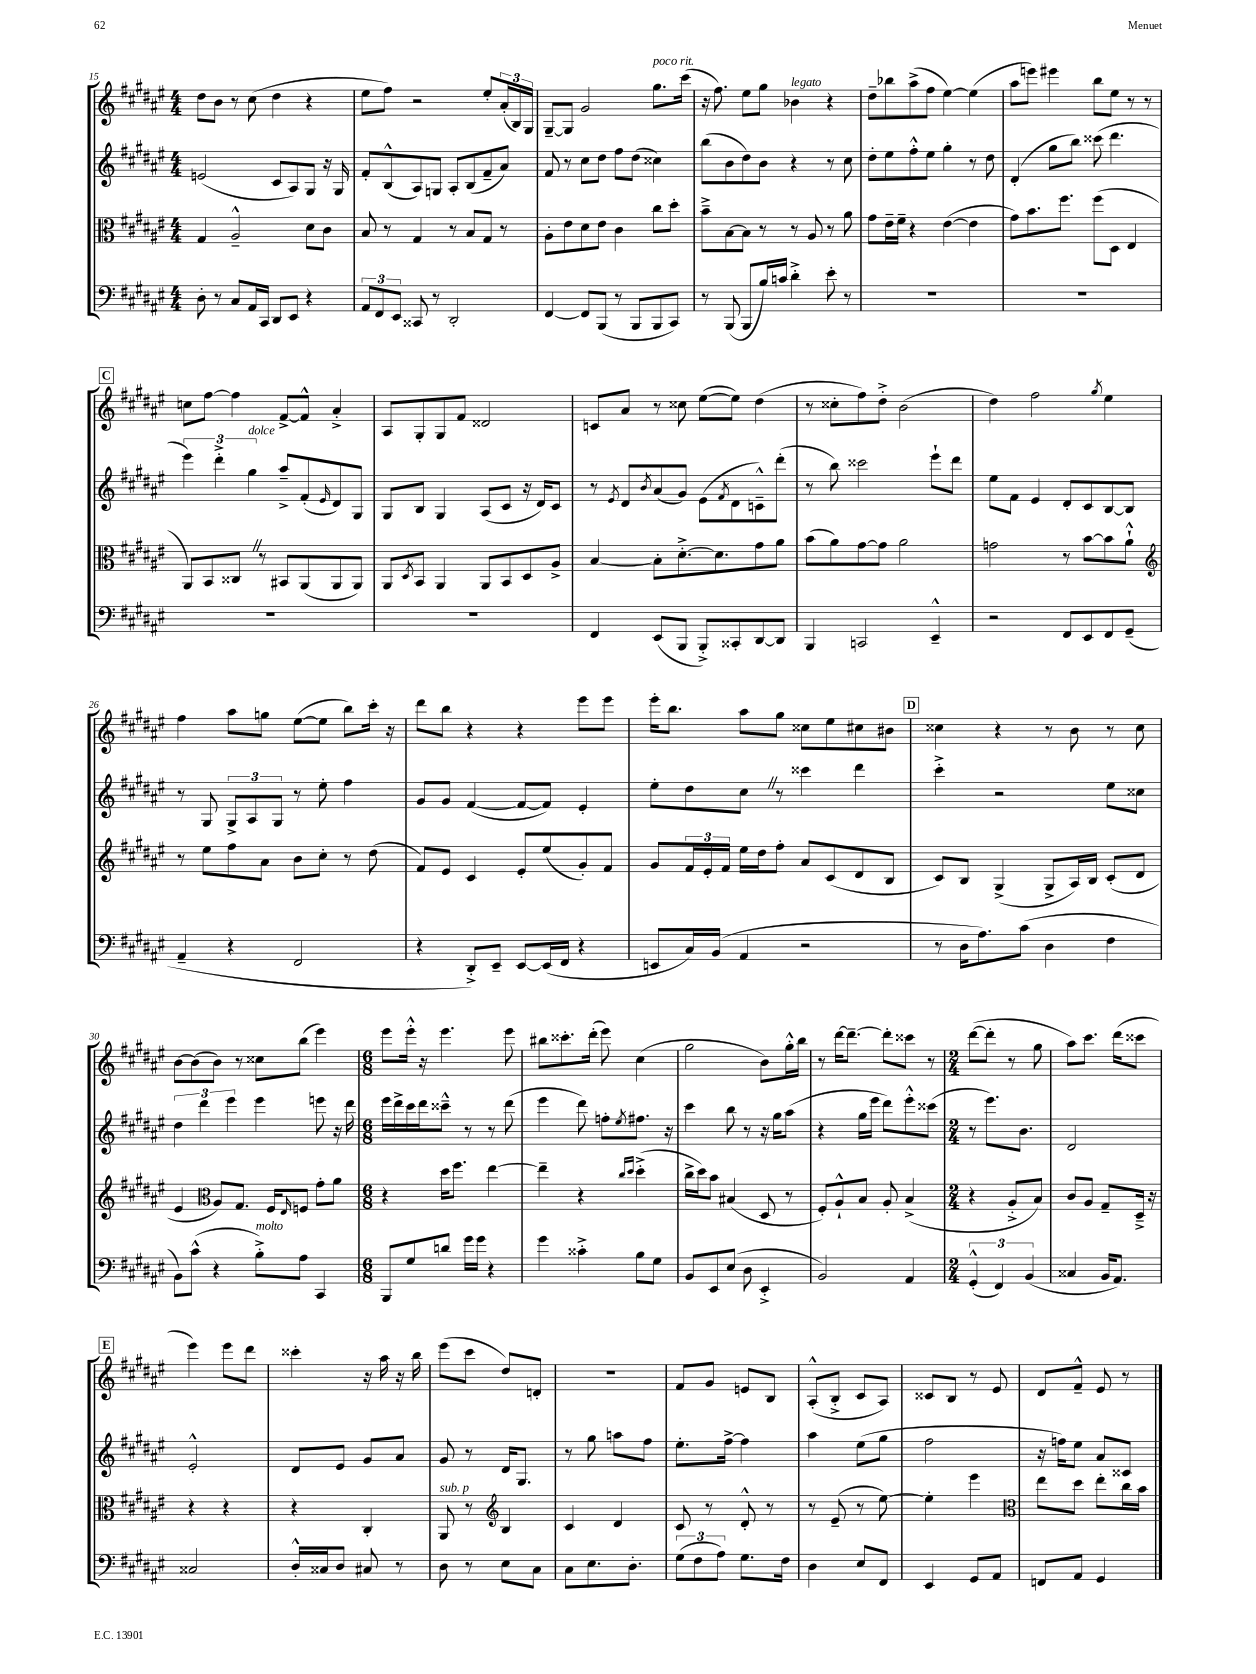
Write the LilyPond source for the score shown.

<<
\new StaffGroup <<
\new Staff = "s0" {
    \clef treble \key fis \major \numericTimeSignature \time 4/4
    dis''8 b'8 r8 cis''8( dis''4 r4 |
    eis''8 fis''8) r2 eis''8-. \tuplet 3/2 { ais'16-.( b16) gis16 } |
    gis8~-- gis8 gis'2 gis''8.^\markup { \italic "poco rit." } cis'''16( |
    r16 fis''8.) eis''8 gis''8 bes'4^\markup { \italic "legato" } r4 |
    dis''8-- bes''8 ais''8->( fis''8 eis''4~) eis''4( |
    ais''8 e'''8) eis'''4 b''8 eis''8 r8 r8 |
    \mark \markup { \box "C" } c''8 fis''8~ fis''4 fis'8~-> fis'8-^ ais'4-.-> |
    ais8 gis8-. gis8 fis'8 disis'2 |
    c'8 ais'8 r8 cisis''8 eis''8~( eis''8) dis''4( |
    r8 cisis''8-. fis''8) dis''8-.-> b'2( |
    dis''4) fis''2 \acciaccatura { gis''8 } eis''4 |
    fis''4 ais''8 g''8 eis''8~( eis''8 b''8) cis'''16-. r16 |
    dis'''8 b''8 r4 r4 eis'''8 eis'''8 |
    eis'''16-. b''8. ais''8 gis''8 cisis''8 eis''8 cis''8 bis'8 |
    \mark \markup { \box "D" } cisis''4 r4 r8 b'8 r8 cisis''8 |
    b'8~ b'8( b'8) r8 cisis''8 b''8( eis'''4) |
    \numericTimeSignature \time 6/8 eis'''8 eis'''16-.-^ r16 eis'''4. eis'''8 |
    bis''8 cisis'''8.-. dis'''16-.( eis'''8) cis''4( |
    gis''2 b'8) gis''16-.-^ b''16 |
    r8 dis'''16~ dis'''8.~-- dis'''8-. cisis'''8 r8 |
    \numericTimeSignature \time 2/4 dis'''8~( dis'''8-. r8 gis''8 |
    ais''8) cis'''8. dis'''16( cisis'''8 |
    \mark \markup { \box "E" } eis'''4) eis'''8 dis'''8 |
    cisis'''4-. r16 ais''16 r16 b''16 |
    eis'''8( cis'''8 dis''8) d'8-. |
    R2 |
    fis'8 gis'8 e'8 b8 |
    ais8-.-^( b8-.-> cis'8 ais8) |
    cisis'8 b8 r8 eis'8 |
    dis'8 fis'8---^ eis'8 r8 \bar "|." |
}
\new Staff = "s1" {
    \clef treble \key fis \major \numericTimeSignature \time 4/4
    e'2( cis'8 ais8) gis8 r16 gis16 |
    fis'8-. b8-^( ais8) g8 ais8-. b8( fis'8-- ais'8) |
    fis'8 r8 cis''8 dis''8 fis''8 dis''8( cisis''4) |
    b''8( b'8 dis''8) b'8 r4 r8 cis''8 |
    dis''8-. eis''8 fis''8-.-^ eis''8 gis''4-. r8 dis''8 |
    dis'4-.( gis''8 b''8) cisis'''8( dis'''4. |
    \mark \markup { \box "C" } \tuplet 3/2 { eis'''4) dis'''4-.-> gis''4^\markup { \italic "dolce" } } ais''8---> fis'8-.( \grace { eis'16 } dis'8) gis8 |
    gis8 b8 gis4 ais8( cis'8 r16 dis'16) cis'8 |
    r8 \acciaccatura { eis'8 } dis'8 \acciaccatura { b'8 } ais'8( gis'8) eis'8( \acciaccatura { fis'8 } dis'8 c'8---^) dis'''8-.( |
    r8 b''8) cisis'''2 eis'''8-! dis'''8 |
    eis''8 fis'8 eis'4 dis'8-. cis'8 b8~ b8 |
    r8 gis8 \tuplet 3/2 { gis8-> ais8 gis8 } r8 eis''8-. fis''4 |
    gis'8 gis'8 fis'4~( fis'8~ fis'8) eis'4-. |
    eis''8-. dis''8 cis''8 \once \override BreathingSign.text = \markup { \musicglyph "scripts.caesura.straight" } \breathe r8 cisis'''4 dis'''4 |
    \mark \markup { \box "D" } cis'''4-.-> r2 eis''8 cisis''8 |
    \tuplet 3/2 { dis''4 dis'''4 eis'''4 } eis'''4 e'''8 r16 dis'''16 |
    \numericTimeSignature \time 6/8 eis'''16 dis'''16-> cis'''16 dis'''16 cisis'''8---^ r8 r8 dis'''8( |
    eis'''4 dis'''8) f''8-. \acciaccatura { eis''8 } fis''8. r16 |
    cis'''4 b''8 r8 r16 gis''16 ais''8( |
    r4 gis''16 eis'''16 dis'''8) eis'''8-.-^ cisis'''8( |
    \numericTimeSignature \time 2/4 r8 eis'''8.) b'8. |
    dis'2 |
    \mark \markup { \box "E" } eis'2-.-^ |
    dis'8 eis'8 gis'8 ais'8 |
    gis'8 r8 dis'16 gis8. |
    r8 gis''8 a''8 fis''8 |
    eis''8.-. fis''16~-> fis''4 |
    ais''4 eis''8( gis''8 |
    fis''2 |
    r16 f''16) eis''8 ais'8 cisis'8 \bar "|." |
}
\new Staff = "s2" {
    \clef alto \key fis \major \numericTimeSignature \time 4/4
    gis4 ais2---^ dis'8 cis'8 |
    b8 r8 gis4 r8 b8 gis8 r8 |
    ais8-. eis'8 dis'8 eis'8 cis'4 cis''8 dis''8-. |
    b'8---> b8~ b8 r8 r8 ais8 r8 ais'8 |
    gis'8 eis'16-- fis'16-- r4 eis'4~( eis'4 |
    gis'8) b'8. fis''8. fis''8( dis8 eis4 |
    \mark \markup { \box "C" } ais,8) b,8 cisis8 \once \override BreathingSign.text = \markup { \musicglyph "scripts.caesura.straight" } \breathe r8 bis,8 ais,8( ais,8 ais,8) |
    ais,8 \acciaccatura { dis8 } b,8 ais,4 ais,8 b,8 dis8 ais8-> |
    b4~ b8-. dis'8.~-.-> dis'8. gis'8 ais'8 |
    b'8( ais'8) gis'8~ gis'8 ais'2 |
    g'2 r8 b'8~ b'8 ais'8-!-^ |
    \clef treble r8 eis''8 fis''8 ais'8 b'8 cis''8-. r8 dis''8( |
    fis'8) eis'8 cis'4 eis'8-. eis''8( gis'8-.) fis'8 |
    gis'8 \tuplet 3/2 { fis'16 eis'16-. fis'16 } eis''16 dis''16 fis''8-. ais'8 cis'8( dis'8 b8 |
    \mark \markup { \box "D" } cis'8) b8 gis4->( gis8-> ais16) b16 cis'8-.( dis'8 |
    eis'4 \clef alto ais8) gis8. fis16 \grace { eis16 } f8 gis'8-. ais'8 |
    \numericTimeSignature \time 6/8 r4 dis''16 fis''8. eis''4~ |
    eis''4-- r4 \grace { cis''16 dis''16 } dis''4-.->( |
    cis''16-> dis''16) b'8 bis4( dis8 r8 |
    fis8-.) ais8-!-^ b8 ais8-. b4->( |
    \numericTimeSignature \time 2/4 r4 ais8-.-> b8) |
    cis'8 ais8 gis8-- dis16---> r16 |
    \mark \markup { \box "E" } r4 r4 |
    r4 cis4-. |
    ais,8^\markup { \italic "sub. p" } r8 \clef treble b4 |
    cis'4 dis'4 |
    cis'8 r8 dis'8-.-^ r8 |
    r8 eis'8--( r8 eis''8~) |
    eis''4-. eis'''4 |
    \clef alto eis''8 dis''8 eis''8-. cis''16 b'16 \bar "|." |
}
\new Staff = "s3" {
    \clef bass \key fis \major \numericTimeSignature \time 4/4
    dis8-. r8 cis8 ais,16 cis,16 dis,8 eis,8 r4 |
    \tuplet 3/2 { ais,8 fis,8 eis,8 } cisis,8 r8 dis,2-. |
    fis,4~ fis,8 b,,8( r8 b,,8 b,,8 cis,8) |
    r8 b,,8( b,,8 b16) c'16 dis'4-.-> eis'8-. r8 |
    R1 |
    R1 |
    \mark \markup { \box "C" } R1 |
    R1 |
    fis,4 eis,8( b,,8 b,,8-.->) cisis,8-. dis,8~ dis,8 |
    b,,4 c,2 eis,4---^ |
    r2 fis,8 eis,8 fis,8 gis,8--( |
    ais,4-- r4 fis,2 |
    r4 dis,8-.->) eis,8-- eis,8~ eis,16( fis,16 r4 |
    e,8 cis16) b,16( ais,4 r2 |
    \mark \markup { \box "D" } r8 dis16 ais8.) cis'8( dis4 fis4 |
    b,8) cis'8-^( r4 b8-.->^\markup { \italic "molto" }) ais8 cis,4 |
    \numericTimeSignature \time 6/8 b,,8 gis8 d'8 gis'16 gis'16 r4 |
    gis'4 cisis'4-.-> b8 gis8 |
    b,8 eis,8 eis8( dis8 eis,4-.-> |
    b,2) ais,4 |
    \numericTimeSignature \time 2/4 \tuplet 3/2 { gis,4-.-^( fis,4) b,4( } |
    cisis4 b,16 ais,8.) |
    \mark \markup { \box "E" } cisis2 |
    dis16-.-^ cisis16 dis8 cis8 r8 |
    dis8 r8 eis8 cis8 |
    cis8 eis8. dis8.-. |
    \tuplet 3/2 { gis8( fis8 ais8) } gis8. fis16 |
    dis4 eis8 fis,8 |
    eis,4 gis,8 ais,8 |
    f,8 ais,8 gis,4 \bar "|." |
}
>>
>>
\layout { \context { \Score currentBarNumber = #15 } }
